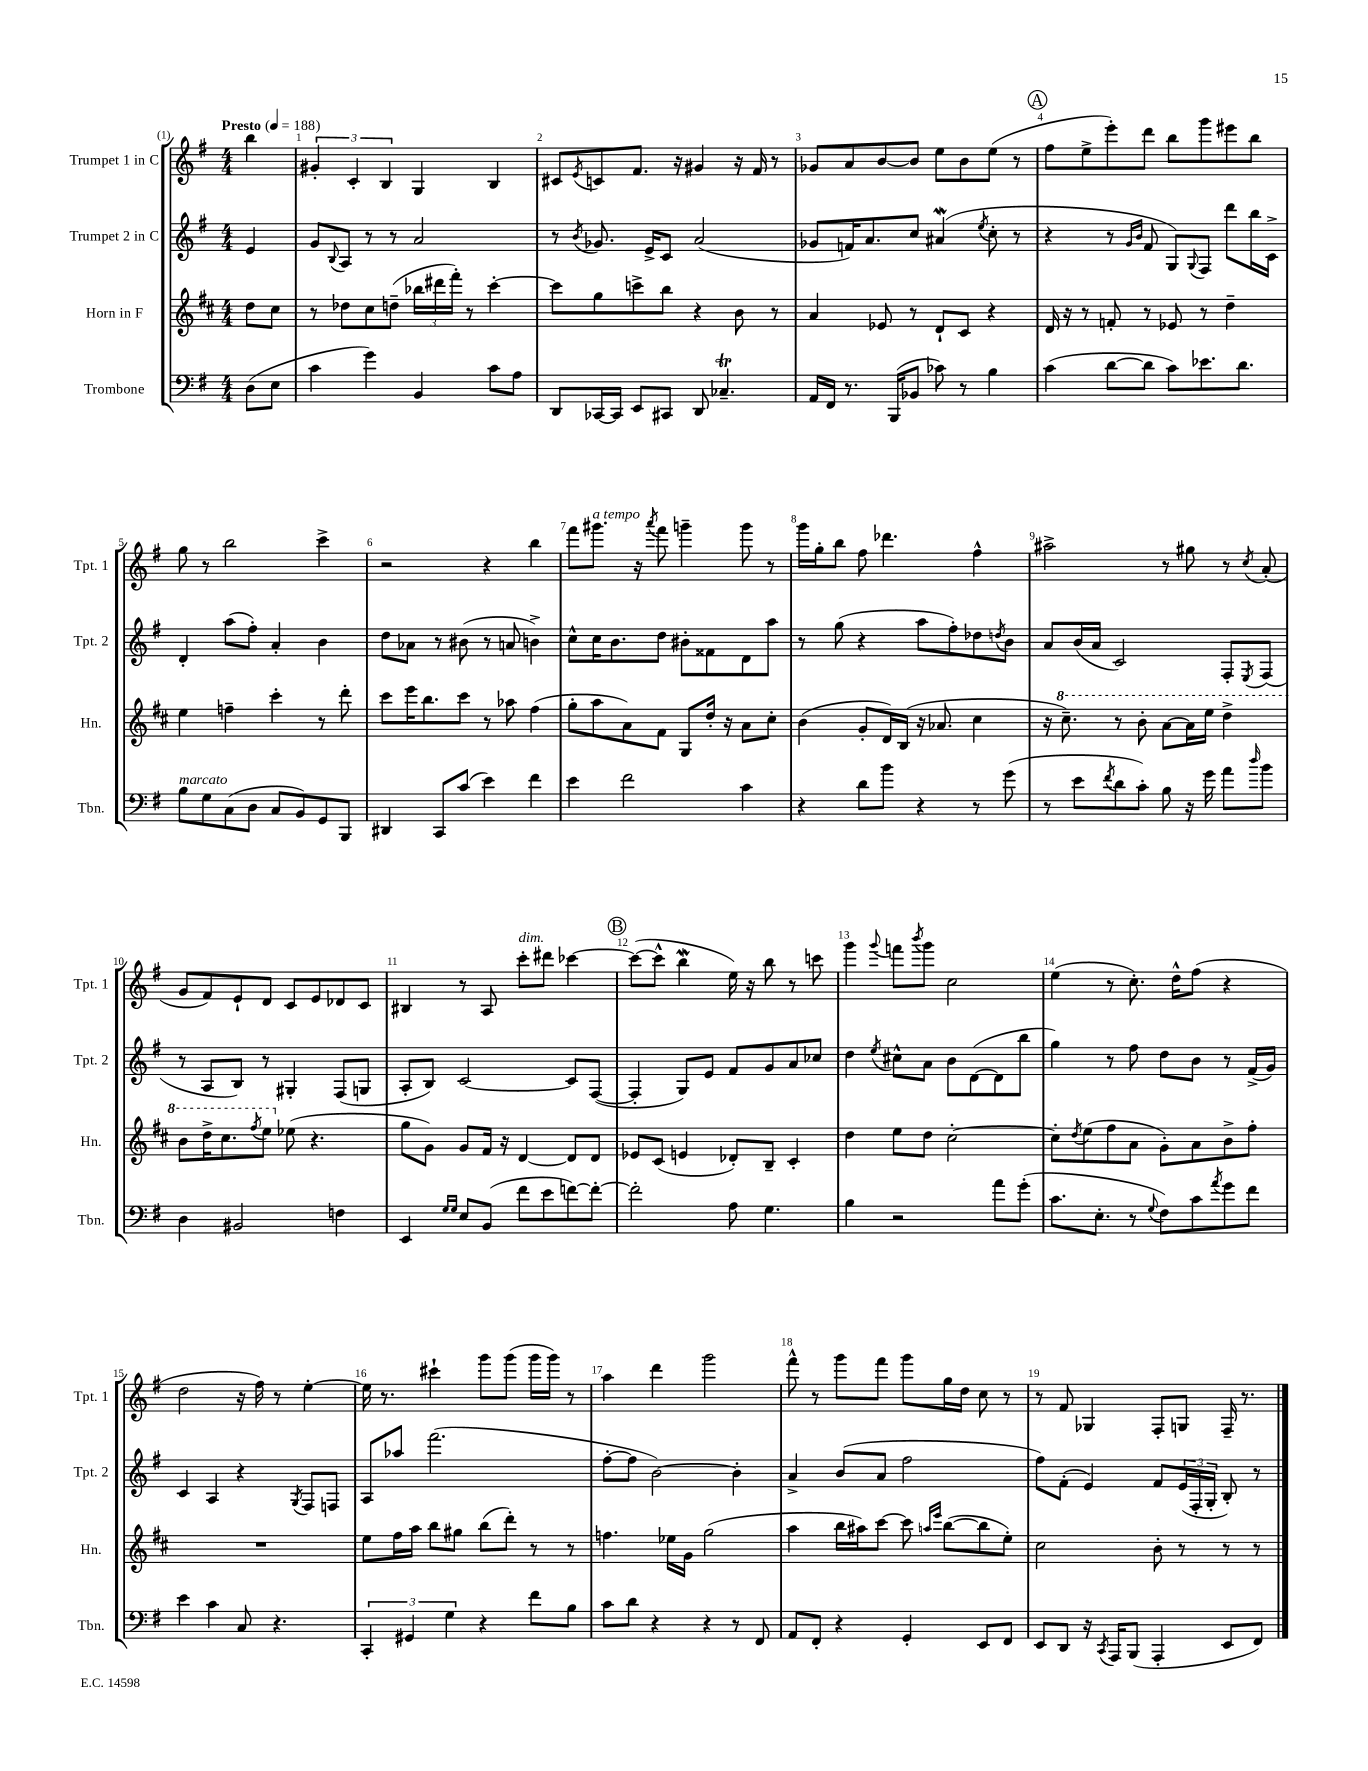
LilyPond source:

<<
\new StaffGroup <<
\new Staff = "s0" \with { instrumentName = "Trumpet 1 in C" shortInstrumentName = "Tpt. 1" } {
    \clef treble \key g \major \numericTimeSignature \time 4/4 \partial 4 \tempo "Presto" 4 = 188
    b''4 |
    \tuplet 3/2 { gis'4-. c'4-. b4 } g4 b4 |
    cis'8 \acciaccatura { e'8 } c'8 fis'8. r16 gis'4 r16 fis'16 r8 |
    ges'8 a'8 b'8~ b'8 e''8 b'8 e''8( r8 |
    \mark \markup { \circle "A" } fis''8 e''8-> e'''8-.) d'''8 b''8 g'''8 eis'''8 b''8 |
    g''8 r8 b''2 c'''4-> |
    r2 r4 b''4 |
    fis'''8 gis'''8.^\markup { \italic "a tempo" } r16 \acciaccatura { a'''8 } fis'''8 g'''4-- g'''8 r8 |
    g'''16 g''16-. b''8 fis''8 des'''4. fis''4-^ |
    ais''2-> r8 gis''8 r8 \acciaccatura { c''8 } a'8-.( |
    g'8 fis'8) e'8-! d'8 c'8 e'8 des'8 c'8 |
    bis4 r8 a8 c'''8-.^\markup { \italic "dim." } dis'''8 ces'''4~ |
    \mark \markup { \circle "B" } ces'''8~( ces'''8-^ b''4\mordent e''16) r16 b''8 r8 c'''8 |
    g'''4 \appoggiatura { g'''8 } f'''8 \acciaccatura { b'''8 } g'''8 c''2 |
    e''4( r8 c''8.-.) d''16-^ fis''8( r4 |
    d''2 r16 fis''16) r8 e''4~-. |
    e''16 r8. cis'''4-! g'''8 g'''8( g'''16 g'''16) r8 |
    a''4 d'''4 g'''2 |
    fis'''8-^ r8 g'''8 fis'''8 g'''8 g''16 d''16 c''8 r8 |
    r8 fis'8 ges4 fis8-. g8 fis16-- r8. \bar "|." |
}
\new Staff = "s1" \with { instrumentName = "Trumpet 2 in C" shortInstrumentName = "Tpt. 2" } {
    \clef treble \key g \major \numericTimeSignature \time 4/4 \partial 4
    e'4 |
    g'8 \appoggiatura { b8 } a8 r8 r8 a'2 |
    r8 \acciaccatura { b'8 } ges'8. e'16-> c'8 a'2( |
    ges'8 f'16) a'8. c''8 ais'4\mordent( \acciaccatura { e''8 } c''8-. r8 |
    \mark \markup { \circle "A" } r4 r8 \grace { g'16 b'16 } fis'8 g8) \appoggiatura { g8 } fis8 d'''8 b''16 c'16-> |
    d'4-. a''8( fis''8-.) a'4-. b'4 |
    d''8 aes'8 r8 bis'8( r8 a'8 b'4->) |
    c''8-^ c''16 b'8. d''8 bis'8-. fisis'8 d'8 a''8 |
    r8 g''8( r4 a''8 fis''8-.) des''8 \acciaccatura { d''8 } b'8 |
    a'8 b'16( a'16 c'2) fis8-. \acciaccatura { e8 } fis8( |
    r8 a8 b8) r8 gis4-. fis8( g8 |
    a8-. b8) c'2~ c'8 fis8~( |
    \mark \markup { \circle "B" } fis4-. g8) e'8 fis'8 g'8 a'8 ces''8 |
    d''4 \acciaccatura { e''8 } cis''8-^ a'8 b'8 d'8~( d'8 b''8 |
    g''4) r8 fis''8 d''8 b'8 r8 fis'16->( g'16) |
    c'4 a4 r4 \acciaccatura { g8 } fis8 f8 |
    a8 aes''8 fis'''2.( |
    fis''8~-. fis''8 b'2~) b'4-. |
    a'4-> b'8( a'8 fis''2 |
    fis''8) fis'8-.( e'4) fis'8 \tuplet 3/2 { e'16( fis16-. g16-. } b8-.) r8 \bar "|." |
}
\new Staff = "s2" \with { instrumentName = "Horn in F" shortInstrumentName = "Hn." } {
    \clef treble \key d \major \numericTimeSignature \time 4/4 \partial 4
    d''8 cis''8 |
    r8 des''8 cis''8 d''8--( \tuplet 3/2 { bes''16 dis'''16 fis'''16-.) } r8 cis'''4~-. |
    cis'''8 g''8 c'''8-> b''8 r4 b'8 r8 |
    a'4 ees'8 r8 d'8-! cis'8 r4 |
    \mark \markup { \circle "A" } d'16 r16 r8 f'8-. r8 ees'8 r8 d''4-- |
    e''4 f''4-- cis'''4-. r8 d'''8-. |
    cis'''8 e'''16 b''8. cis'''8 r8 aes''8 fis''4( |
    g''8-. a''8 a'8) fis'8 g8 d''16-. r16 a'8 cis''8-. |
    b'4( g'8-. d'16) b16( r16 aes'8. cis''4 |
    r16 \ottava #1 cis'''8.--) r8 b''8-. a''8~ a''16 e'''16 d'''4-> |
    b''8 d'''16-> cis'''8. \acciaccatura { fis'''8 } e'''8 \ottava #0 ees''8( r4. |
    g''8 g'8) g'8 fis'16 r16 d'4~ d'8 d'8 |
    \mark \markup { \circle "B" } ees'8 cis'8( e'4 des'8-.) b8-- cis'4-. |
    d''4 e''8 d''8 cis''2~-. |
    cis''8-. \acciaccatura { d''8 } e''8( fis''8 a'8 g'8-.) a'8 b'8-> fis''8-. |
    R1 |
    e''8 fis''16 a''16 b''8 gis''8 b''8( d'''8-.) r8 r8 |
    f''4. ees''16 g'16 g''2( |
    a''4 b''16 ais''16) cis'''8~ cis'''8 \grace { a''16 e'''16 } b''8~( b''8 e''8-.) |
    cis''2 b'8-. r8 r8 r8 \bar "|." |
}
\new Staff = "s3" \with { instrumentName = "Trombone" shortInstrumentName = "Tbn." } {
    \clef bass \key g \major \numericTimeSignature \time 4/4 \partial 4
    d8( e8 |
    c'4 g'4) b,4 c'8 a8 |
    d,8 ces,16~ ces,16 e,8 cis,8 d,8 ces4.--\trill |
    a,16 fis,16 r8. b,,16( bes,8 ces'8) r8 b4 |
    \mark \markup { \circle "A" } c'4( d'8~ d'8 c'8) ees'8. d'8. |
    b8^\markup { \italic "marcato" } g8 c8( d8 c8 b,8) g,8 b,,8 |
    dis,4 c,8 c'8( e'4) fis'4 |
    e'4 fis'2 c'4 |
    r4 d'8 b'8 r4 r8 g'8( |
    r8 e'8 \acciaccatura { fis'8 } d'8 c'8-.) b8 r16 g'16 a'8 \grace { d''16 } b'8 |
    d4 bis,2 f4 |
    e,4 \grace { g16 g16 } e8 b,8( fis'8 e'8 f'8~) f'8~-. |
    \mark \markup { \circle "B" } f'2-. a8 g4. |
    b4 r2 a'8 g'8-.( |
    c'8. e8.-. r8 \appoggiatura { g8 } fis8) c'8 \acciaccatura { a'8 } g'8 fis'8 |
    e'4 c'4 c8 r4. |
    \tuplet 3/2 { c,4-. gis,4 g4 } r4 fis'8 b8 |
    c'8 d'8 r4 r4 r8 fis,8 |
    a,8 fis,8-. r4 g,4-. e,8 fis,8 |
    e,8 d,8 r16 \acciaccatura { c,8 } a,,16 b,,8( a,,4-. e,8 fis,8) \bar "|." |
}
>>
>>
\layout { \context { \Score \override BarNumber.break-visibility = ##(#f #t #t) barNumberVisibility = #all-bar-numbers-visible } }
